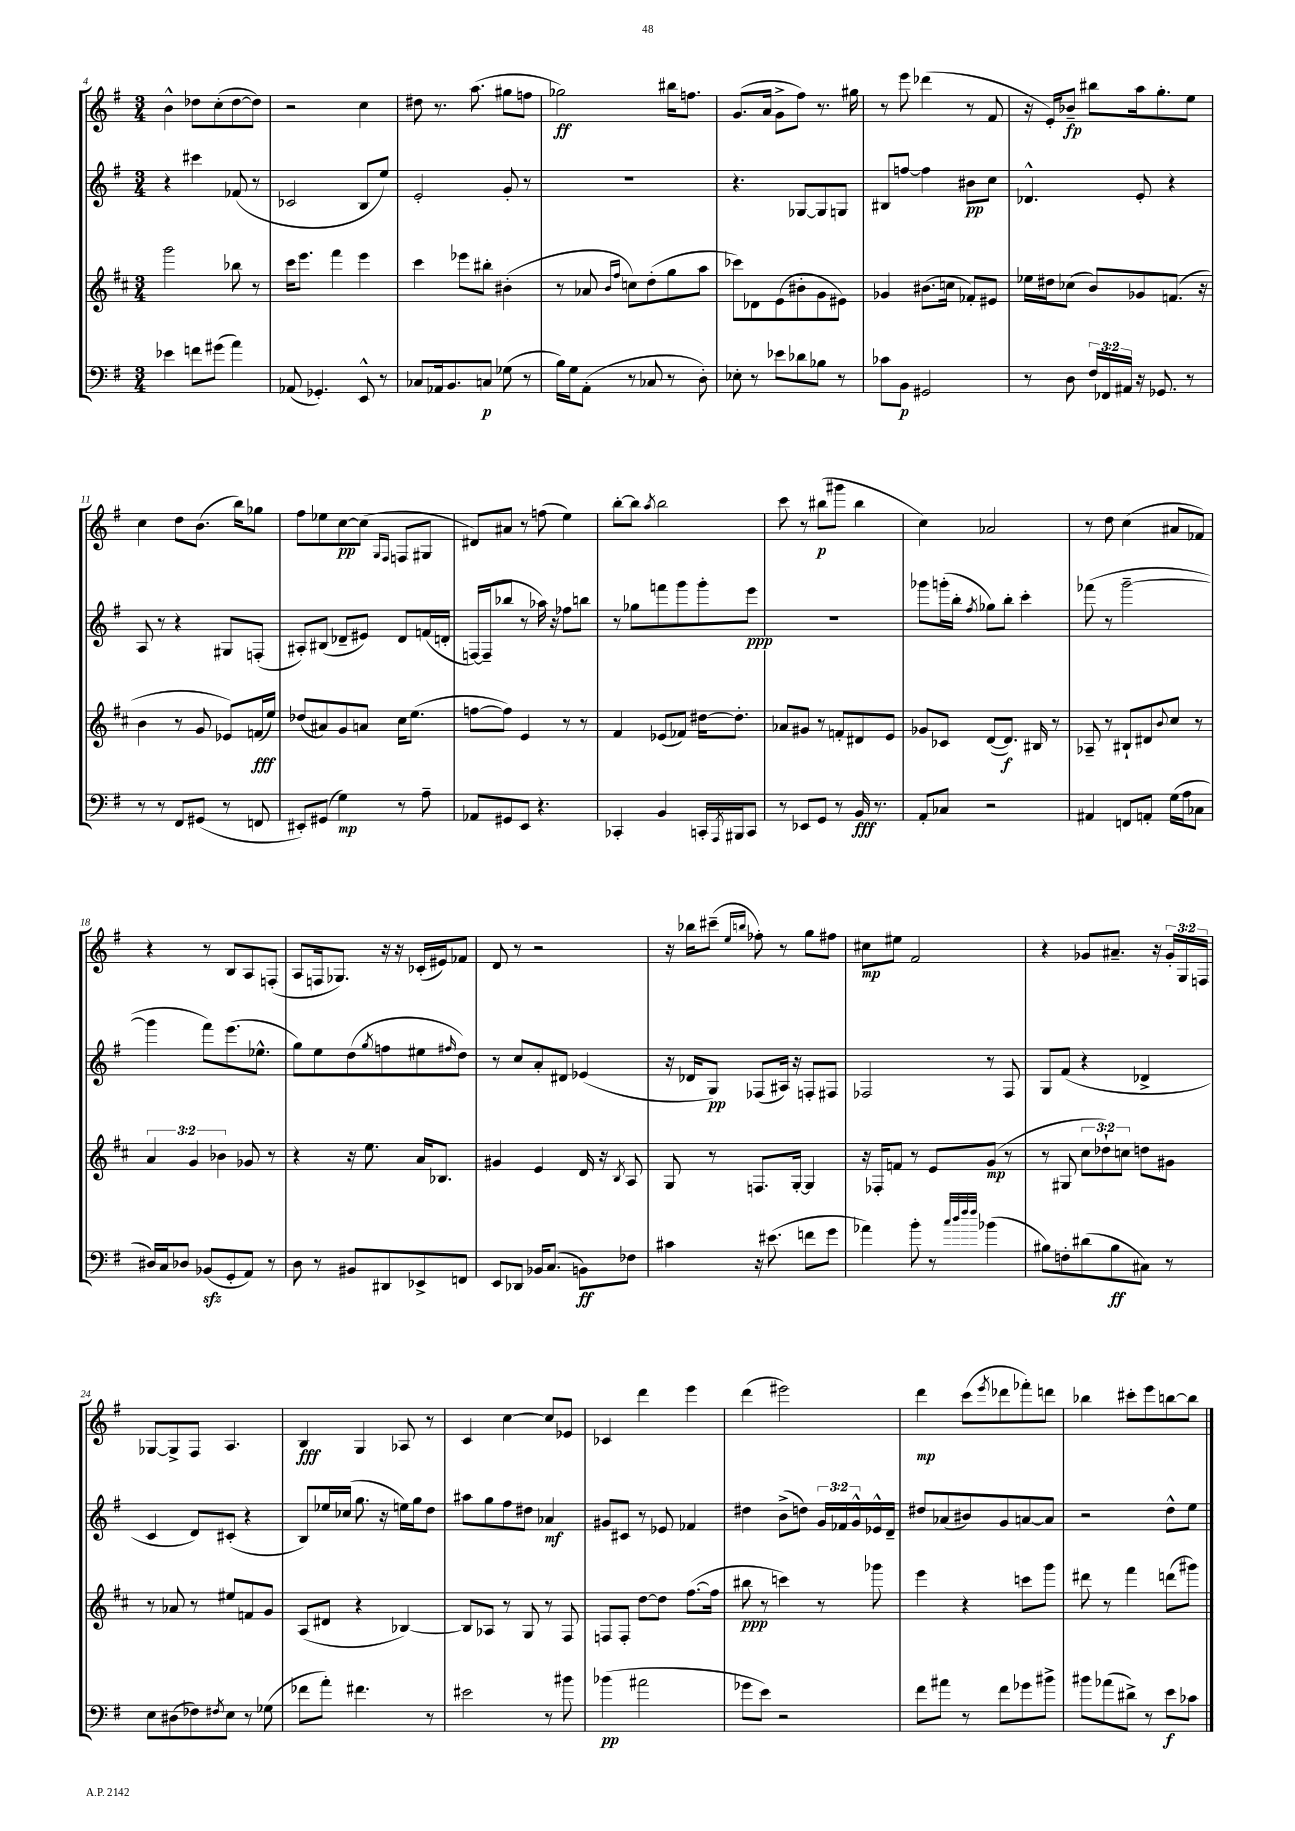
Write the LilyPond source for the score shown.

<<
\new StaffGroup <<
\new Staff = "s0" {
    \clef treble \key g \major \numericTimeSignature \time 3/4 \override Staff.TupletNumber.text = #tuplet-number::calc-fraction-text
    b'4-^ des''8 c''8-.( des''8~ des''8) |
    r2 c''4 |
    dis''8 r8. a''8.( gis''8 f''8 |
    ges''2\ff) bis''16 f''8. |
    g'8.( a'16 g'8-> fis''8) r8. gis''16 |
    r8 e'''8 des'''4( r8 fis'8 |
    r16 e'16-.) bes'8--\fp bis''8 a''16 g''8.-. e''8 |
    c''4 d''8 b'8.( b''16) ges''8 |
    fis''8 ees''8 c''8~\pp c''8( \grace { g16 fis16 } f8 gis8 |
    dis'8) ais'8 r8 f''8( e''4) |
    b''8~-. b''8 \acciaccatura { a''8 } b''2 |
    c'''8 r8 bis''8\p( gis'''8 bis''4 |
    c''4) aes'2 |
    r8 d''8 c''4( ais'8 fes'8) |
    r4 r8 b8 a8 f8-.( |
    a8 f16 ges8.) r16 r16 ces'16-.( eis'16) fes'8 |
    d'8 r8 r2 |
    r16 bes''16 cis'''8--( \grace { e''16 b''16 } fes''8-.) r8 g''8 fis''8 |
    cis''8\mp eis''8 fis'2 |
    r4 ges'8 ais'8.-- r16 \tuplet 3/2 { ges'16-. g16 f16 } |
    ges8~ ges8-> fis8 a4. |
    b4\fff g4 aes8 r8 |
    c'4 c''4~ c''8 ees'8 |
    ces'4 d'''4 e'''4 |
    d'''4( eis'''2) |
    d'''4\mp c'''8( \acciaccatura { e'''8 } des'''8 fes'''8-.) d'''8 |
    bes''4 cis'''8-. e'''8 b''8~ b''8 \bar "|." |
}
\new Staff = "s1" {
    \clef treble \key g \major \numericTimeSignature \time 3/4 \override Staff.TupletNumber.text = #tuplet-number::calc-fraction-text
    r4 cis'''4 fes'8( r8 |
    ces'2 b8 e''8) |
    e'2-. g'8-. r8 |
    R2. |
    r4. ges8~ ges8 g8 |
    bis8 f''8~ f''4 bis'8\pp c''8 |
    des'4.-^ e'8-. r4 |
    a8 r8 r4 gis8 f8-.( |
    ais8-.) bis8( des'8-- eis'8) des'8 f'16( d'16-. |
    f16~) f16--( bes''8 r8 aes''16) r16 fes''8 b''8 |
    r8 ges''8 f'''8 g'''8 g'''8-. e'''8\ppp |
    R2. |
    ges'''8 g'''16-.( b''16-. \acciaccatura { fis''8 } ges''8) b''8-. c'''4-. |
    fes'''8( r8 g'''2~-- |
    g'''4 fis'''8) e'''8.( ees''8.-^ |
    g''8) e''8 d''8( \acciaccatura { g''8 } f''8 eis''8 \grace { fis''16 } d''8) |
    r8 c''8 a'8-. dis'8 ees'4( |
    r16 des'16 g8\pp) fes8( ais16) r16 f8-. fis8 |
    fes2 r8 fes8 |
    g8 fis'8( r4 des'4-> |
    c'4 d'8) cis'8-.( r4 |
    b8) ees''16 ces''16( g''8. r16 e''16) g''16 d''8 |
    ais''8 g''8 fis''8 dis''8 aes'4\mf |
    gis'8 cis'8 r8 ees'8 fes'4 |
    dis''4 b'8->( d''8) \tuplet 3/2 { g'16 fes'16 g'16-^ } ees'16-^ d'16-- |
    dis''8 aes'8( bis'8) g'8 a'8~ a'8 |
    r2 d''8-^ e''8 \bar "|." |
}
\new Staff = "s2" {
    \clef treble \key d \major \numericTimeSignature \time 3/4 \override Staff.TupletNumber.text = #tuplet-number::calc-fraction-text
    g'''2 bes''8 r8 |
    cis'''16 e'''8. fis'''4 e'''4 |
    cis'''4 ees'''8 bis''8-. bis'4-.( |
    r8 aes'8 \grace { b'16 fis''16 } c''8) d''8-.( g''8 a''8 |
    ces'''8) des'8 e'8( bis'8-. g'8 eis'8) |
    ges'4 bis'8.( c''16 fes'8-.) eis'8 |
    ees''16 dis''16 ces''8( b'8) ges'8 f'8.( r16 |
    b'4 r8 g'8 ees'8) f'16\fff( e''16) |
    des''8( ais'8) g'8 a'8 cis''16 e''8.( |
    f''8~ f''8) e'4 r8 r8 |
    fis'4 ees'8( fes'8) dis''16~ dis''8.-. |
    aes'8 gis'8 r8 f'8-. dis'8 e'8 |
    ges'8 ces'8 d'8~( d'8.\f) bis16 r8 |
    aes8-- r8 bis8-! dis'8 \appoggiatura { b'8 } cis''8 r8 |
    \tuplet 3/2 { a'4 g'4 bes'4 } ges'8 r8 |
    r4 r16 e''8. a'16 bes8. |
    gis'4 e'4 d'16 r16 \acciaccatura { b8 } a8 |
    g8 r8 f8. g16~-. g4 |
    r16 fes16-. f'8 r8 e'8 g'8\mp( r8 |
    r8 gis8 \tuplet 3/2 { cis''8 des''8-!) c''8 } d''8 gis'8 |
    r8 aes'8 r8 eis''8 f'8 g'8 |
    a8( dis'8 r4 bes4~) |
    bes8 aes8 r8 g8 r8 fis8 |
    f8 f8-. d''8~ d''8 fis''8.~( fis''16 |
    bis''8\ppp r8 c'''4) r8 ges'''8 |
    e'''4 r4 c'''8 g'''8 |
    dis'''8 r8 fis'''4 d'''8( gis'''8) \bar "|." |
}
\new Staff = "s3" {
    \clef bass \key g \major \numericTimeSignature \time 3/4 \override Staff.TupletNumber.text = #tuplet-number::calc-fraction-text
    ees'4 f'8 gis'8( a'4) |
    aes,8( ges,4.-.) e,8-^ r8 |
    ces8 aes,16 b,8. c8\p ges8( r8 |
    b16) g16 a,8-.( r8 ces8 r8 d8-.) |
    ees8-. r8 ees'8 des'8 bes8 r8 |
    ces'8 b,8\p gis,2 |
    r8 d8 \tuplet 3/2 { fis16 fes,16 ais,16 } r16 ges,8. r8 |
    r8 r8 fis,8 gis,8( r8 f,8 |
    eis,8-.) gis,8( g4\mp) r8 a8-- |
    aes,8 gis,8 e,8 r4. |
    ces,4-. b,4 c,16-. \acciaccatura { a,,8 } bis,,16 c,8 |
    r8 ees,8 g,8 r8 b,16\fff r8. |
    a,8-. ces8 r2 |
    ais,4 f,8 a,8-. g16( a16 ces8 |
    dis16) c16 des8 bes,8\sfz( g,8-. a,8) r8 |
    d8 r8 bis,8 dis,8 ees,8-> f,8 |
    e,8 des,8 bes,16 c8.( b,8\ff) fes8 |
    cis'4 r16 eis'8.( f'8 g'8 |
    aes'4) b'8-. r8 \grace { c''32 d''32 fis''32 fis''32 } bes'4( |
    bis8) f8-. dis'8( bis8\ff cis8) r8 |
    e8 dis8( fes8) \acciaccatura { fis8 } e8 r8 ges8( |
    fes'8 a'8-.) fis'4. r8 |
    eis'2 r8 bis'8 |
    bes'4\pp( ais'2 |
    ges'8 e'8) r2 |
    fis'8 ais'8 r8 fis'8 ges'8 bis'8-> |
    bis'8 aes'8( dis'8->) r8 e'8\f ces'8 \bar "|." |
}
>>
>>
\layout { \context { \Score currentBarNumber = #4 } }
